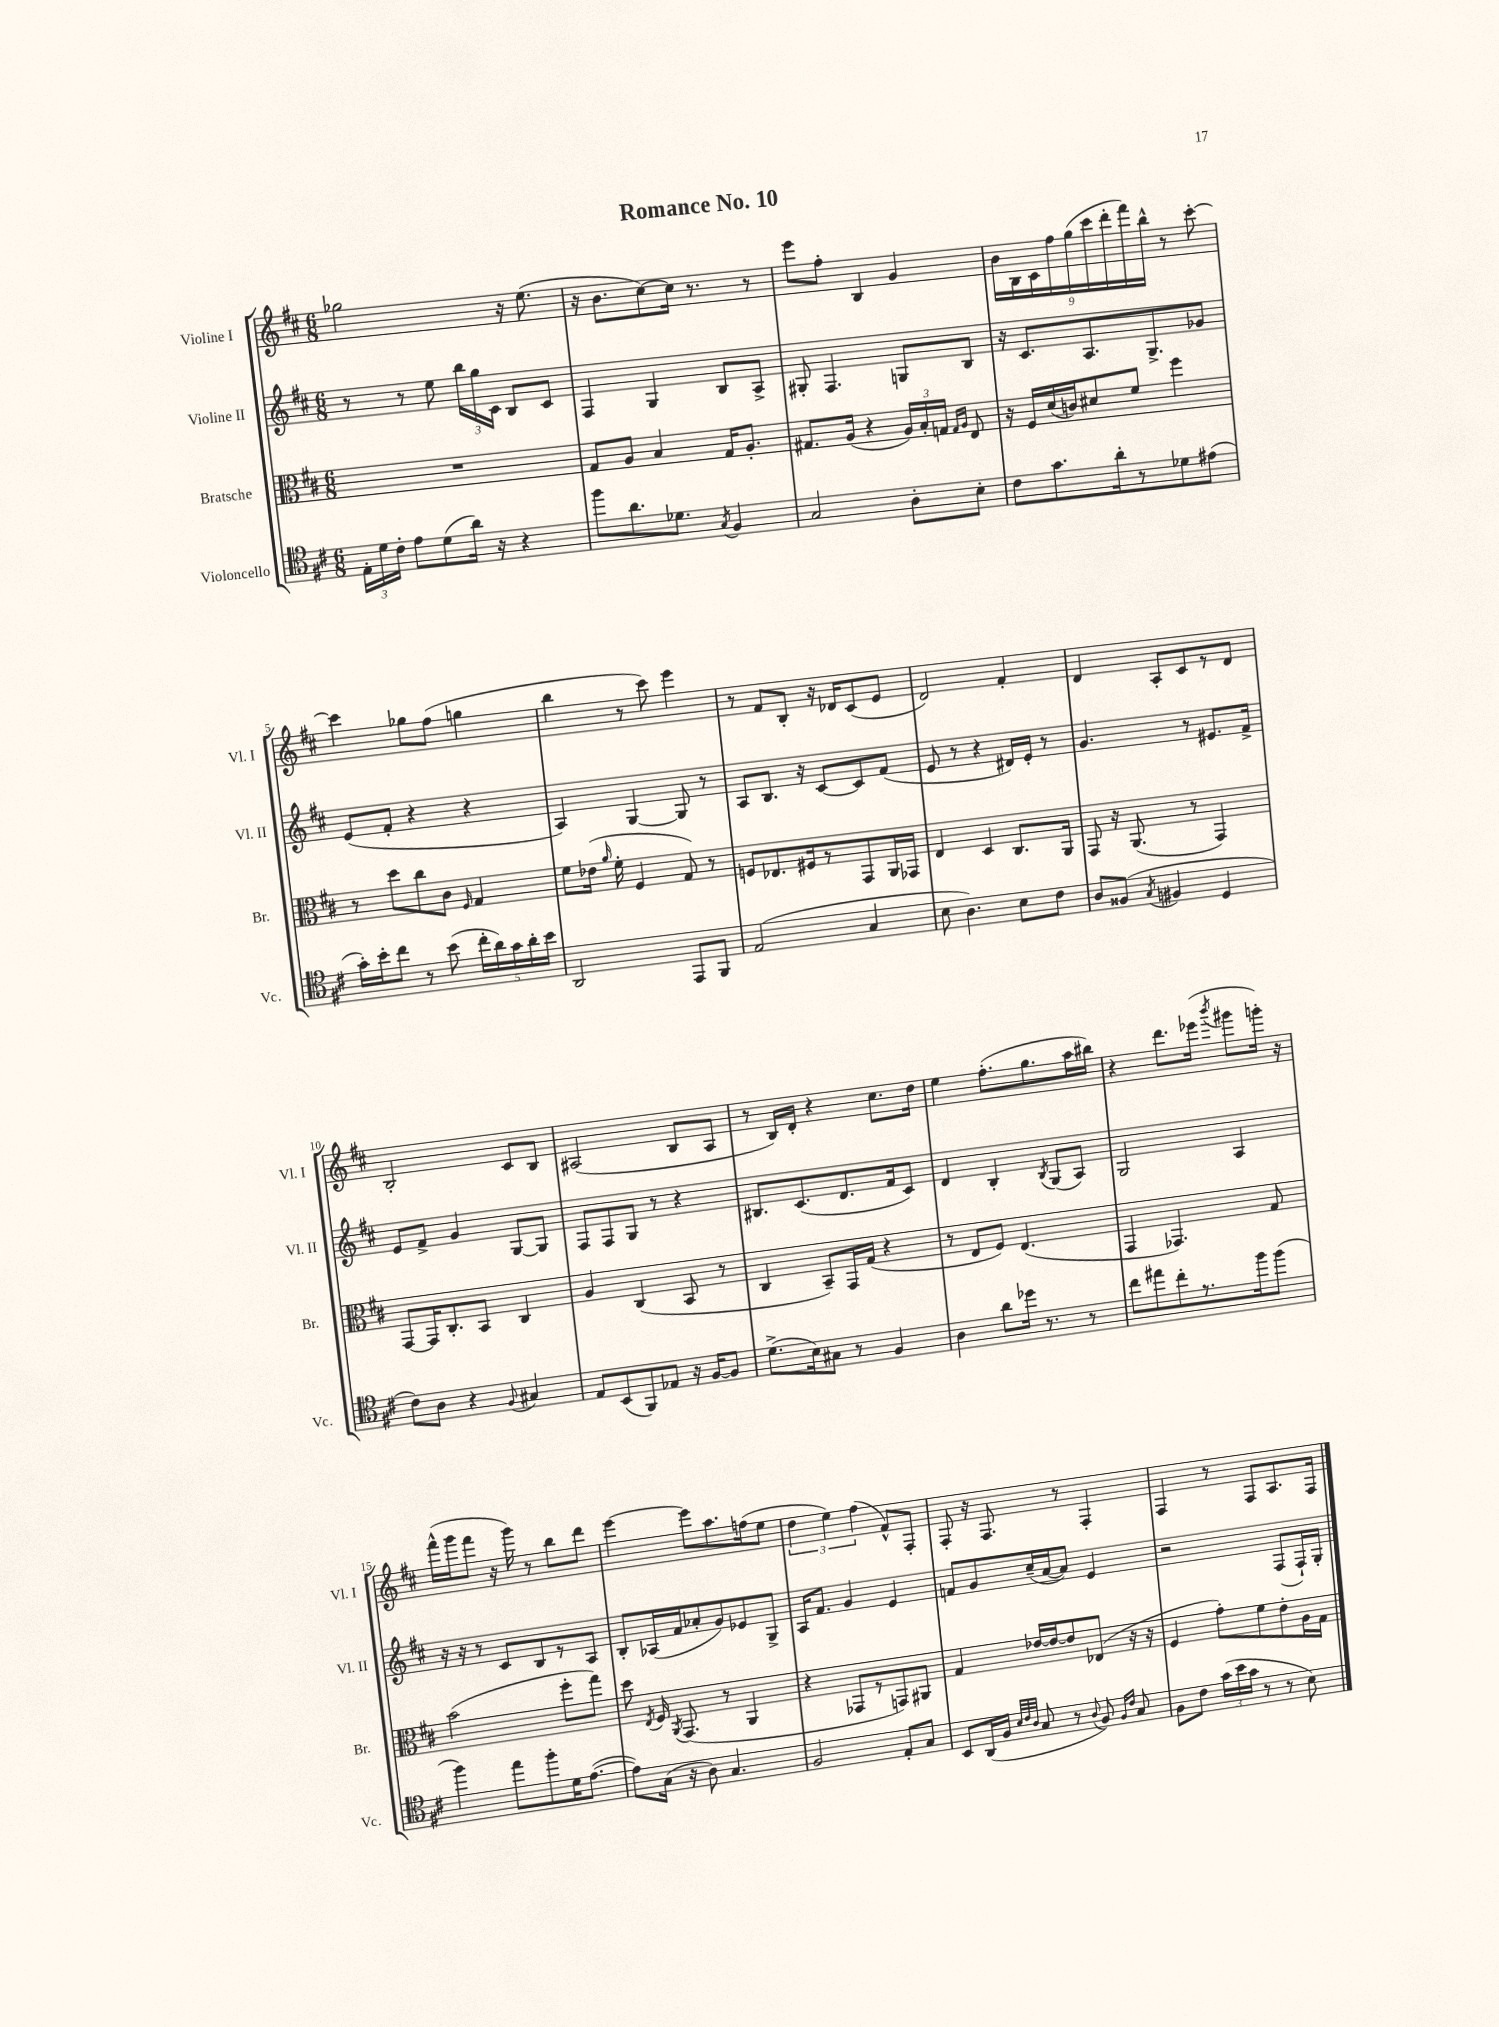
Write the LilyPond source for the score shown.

\header { title = "Romance No. 10" }
<<
\new StaffGroup <<
\new Staff = "s0" \with { instrumentName = "Violine I" shortInstrumentName = "Vl. I" } {
    \clef treble \key d \major \numericTimeSignature \time 6/8
    \autoBeamOff ges''2 r16 e''8.( |
    r16 b'8.[ cis''8~) cis''16] r8. r8 |
    e'''8[ fis''8]-. b4 g'4 |
    \tuplet 9/8 { b'16[ b16 cis'16 fis''16 g''16( cis'''16 d'''16-. fis'''16) b''16]-^ } r8 cis'''8~-. |
    cis'''4 ges''8[ fis''8]( g''4 |
    b''4 r8 cis'''8) e'''4 |
    r8 fis'8[ b8]-. r16 des'16[ cis'8( e'8] |
    d'2) fis'4-. |
    d'4 a8[-. cis'8 r8 d'8] |
    b2-. cis'8[ b8] |
    ais2( b8[ ais8] |
    r8 b16[) d'16]-. r4 cis''8.[ d''16] |
    e''4 fis''8.[-.( g''8. a''16 bis''16]) |
    r4 d'''8.[ ees'''16]( \acciaccatura { b'''8 } gis'''8[ g'''16]-.) r16 |
    fis'''16[-^( g'''16 fis'''8] r16 g'''16) r8 b''8[ d'''8] |
    e'''4~ e'''8[ a''8. f''16( e''8] |
    \tuplet 3/2 { d''4 e''4) fis''4( } fis'8[-^) fis8]-. |
    fis8-. r16 fis8. r8 fis4-. |
    fis4 r8 fis8[ a8. fis16] \bar "|." |
}
\new Staff = "s1" \with { instrumentName = "Violine II" shortInstrumentName = "Vl. II" } {
    \clef treble \key d \major \numericTimeSignature \time 6/8
    \autoBeamOff r8 r8 e''8 \tuplet 3/2 { b''16[ g''16 cis'16] } b8[ cis'8] |
    fis4 g4 b8[ a8]-> |
    gis8-. fis4. g8[ b8] |
    r16 cis'8.[ a8. g8.-> ges'8] |
    e'8[( fis'8]-. r4 r4 |
    a4) g4~ g8 r8 |
    a8[ b8.] r16 cis'8[~ cis'8 fis'8]( |
    e'8 r8 r4 dis'16[) e'16]-. r8 |
    g'4. r8 eis'8.[ fis'16]-> |
    e'8[ fis'8]-> g'4 g8[~ g8] |
    fis8[ fis8 g8] r8 r4 |
    bis8.[ cis'8.( d'8. fis'16 cis'8]) |
    d'4 b4-. \acciaccatura { b8 } g8[( a8]) |
    g2 a4 |
    r16 r16 r8 cis'8[ b8 r8 a8] |
    b8[-. aes16( fis'16 aes'8-. g'8) ees'8 g8]-> |
    a16[ fis'8.] g'4 e'4 |
    f'8[ g'8 cis''16--( a'16~ a'8]) e'4 |
    r2 fis8[( fis16-!) g16]-. \bar "|." |
}
\new Staff = "s2" \with { instrumentName = "Bratsche" shortInstrumentName = "Br." } {
    \clef alto \key d \major \numericTimeSignature \time 6/8
    \autoBeamOff R2. |
    g8[ a8] b4 g16[ a8.]-. |
    gis8.[ a16]( r4 \tuplet 3/2 { a16[) b16-. g16] } \grace { g16[ a16] } e8 |
    r16 fis16[ d'16( c'16) dis'8 fis'8] fis''4 |
    r8 d''8[ cis''8 cis'8] \grace { fis16 } g4 |
    fis'8[ ees'16]( \grace { a'16 } fis'16-. fis4 g8) r8 |
    f8[ ees8. fis16 r8 g,8 a,16 ges,16] |
    e4 d4 cis8.[ a,16] |
    g,8 r16 a,8.( r8 g,4) |
    g,8[~ g,16 cis8.-. b,8] cis4 |
    a4 cis4( b,8 r8 |
    cis4 b,8[--) g,16 g16]( r4 |
    r8 e8[ fis8]) e4.( |
    g,4 ges,4.) g8 |
    b'2( fis''8[-. g''8]) |
    d''8 \acciaccatura { e8 } fis16 \acciaccatura { a,8 } g,8.( r8 a,4 |
    r4 ges,8[ r8 g,8) ais,8] |
    g4 ees'16[~ ees'16~ ees'8 ees8]( r16 r16 |
    fis4 g'8[-.) fis'8 e'8-. a16 g16] \bar "|." |
}
\new Staff = "s3" \with { instrumentName = "Violoncello" shortInstrumentName = "Vc." } {
    \clef tenor \key d \major \numericTimeSignature \time 6/8
    \autoBeamOff \tuplet 3/2 { e16[-. d'16 cis'16]-. } e'8[ d'8( a'16]) r16 r4 |
    fis''8[ a'8. des'8.] \acciaccatura { g8 } fis4 |
    g2 a8[-. b8]-. |
    cis'8[ g'8. a'16-. r8 des'8 eis'8]( |
    g'16[-.) b'16-. cis''8] r8 b'8( \tuplet 5/4 { cis''16[-. a'16) g'16 a'16-. b'16] } |
    a,2 e,8[ fis,8] |
    e2( g4 |
    b8 a4.) b8[ cis'8] |
    a8[ fisis8]( \acciaccatura { g8 } fis4 d4 |
    cis'8[) a8] r4 \appoggiatura { fis8 } gis4 |
    e8[ b,8( fis,8) ees8] r16 fis16[~ fis8] |
    d'8.[->( b16) gis8] r8 fis4 |
    a4 a'8[ des''16] r8. r8 |
    cis''8[ eis''8 cis''8-. r8. fis''16 fis''8]( |
    fis''4) e''8[ fis''8-. d'16 e'8.]~( |
    e'8[) g16]( r16 a8) g4. |
    fis2 e8[-. g8] |
    b,8[ a,16( fis16] \grace { b32[ cis'32 a32] } g8 r8 \appoggiatura { a8 } fis8) \grace { fis16[ cis'16] } g8 |
    fis8[ cis'8] \tuplet 3/2 { g'16[( b'16 g'16] } r8 r8 b8) \bar "|." |
}
>>
>>
